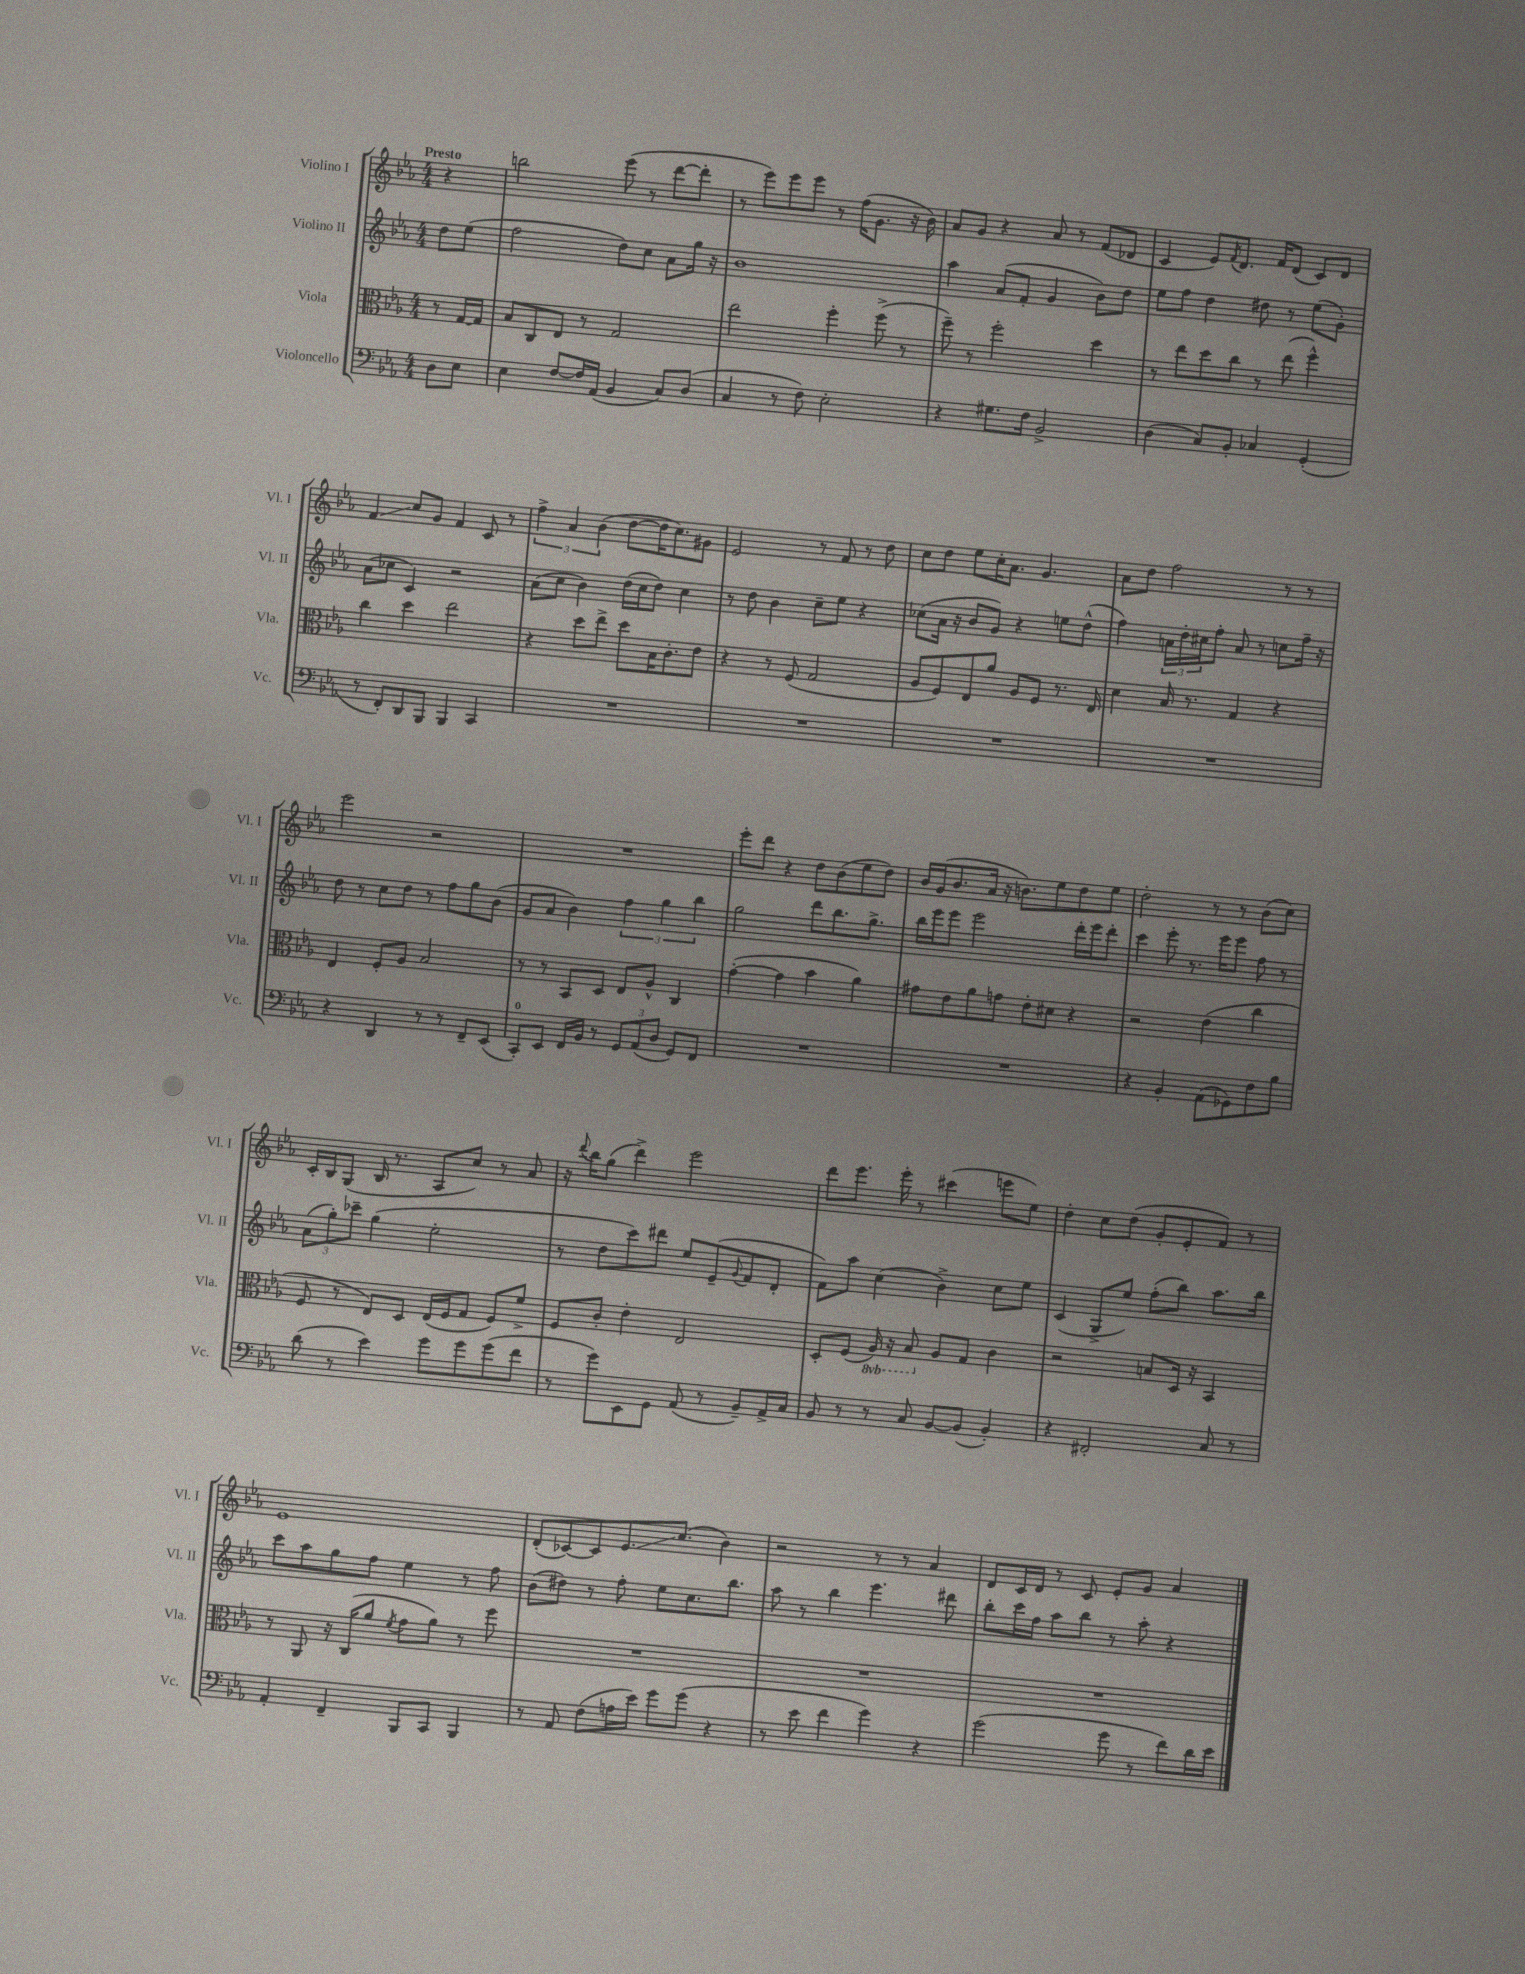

**kern	**kern	**kern	**kern
*staff4	*staff3	*staff2	*staff1
*clefF4	*clefC3	*clefG2	*clefG2
*k[b-e-a-]	*k[b-e-a-]	*k[b-e-a-]	*k[b-e-a-]
*M4/4	*M4/4	*M4/4	*M4/4
8D\L	8r	8dd\L	4r
8E-\J	[16G/LL	(8ee-\J	.
.	16G/]JJ	.	.
=	=	=	=
4E-\	8B-/L	2ff\	2bb\
.	8C/	.	.
[8F/L	8E-/J	.	.
16F/]L	8r	.	.
(16AA-/JJ	.	.	.
4BB-/	2G/	8dd\L)	(8eee-\
.	.	8cc\J	8r
8C/L)	.	8a-\L	[8ddd\L
(8D/J	.	16gg\Jk	8ddd'\]J
.	.	16r	.
=	=	=	=
4C/	2ee-\	1b-	8r
.	.	.	8eee-\L)
8r	.	.	8eee-\
8F\)	.	.	8eee-\J
2E-'\	4ff'\	.	8r
.	.	.	(16ff\LK
.	.	.	8.g\J
.	(8ff^\	.	.
.	8r	.	16r
.	.	.	16b-\)
=	=	=	=
4r	8ff~\)	4aa-\	8a-/L
.	8r	.	8g/J
8.G#\L	2ff'\	(8a-/L	4r
.	.	8f'/J	.
16F\Jk	.	.	.
2BB-^/	.	4g/	8a-/
.	.	.	8r
.	4dd\	8b-\L)	(8f/L
.	.	8dd\J	8d-/J
=	=	=	=
(4D\	8r	8ee-\L	4c/
.	8ee-\L	8ff\J	.
8C/L)	8dd\	4dd\	8e-/L)
.	.	.	8qf/
8BB-'/J	8cc\J	.	8.d/J
4C-/	8r	8dd#\	.
.	.	.	16f/LK
.	(8ee-\	8r	(8d/J
(4GG'/	4ff^^\)	(8ee-\L	8c/L)
.	.	8g'\J)	8d/J
=	=	=	=
8r	4cc\	(8a-\L	4f/
8FF'/L)	.	8cc-\J	.
8DD/	4dd\	4c/)	8cc/L
8BBB-/J	.	.	8g/J
4BBB-/	2ee-\	2r	4f/
4CC/	.	.	8c/
.	.	.	8r
=	=	=	=
1r	4r	(8a-\L	6ff^\
.	.	8cc\J	.
.	.	.	6a-/
.	8dd\L	4b-\)	.
.	.	.	(6b-\
.	8ee-^\J	.	.
.	8dd\L	(16dd\LL	[8dd\L
.	.	16cc\J	.
.	16B-\K	8dd\J)	16dd\]K
.	8.c'\	.	8.cc\)
.	.	4cc\	.
.	8e-\J	.	8g#\J
=	=	=	=
1r	4r	8r	2e-/
.	.	8dd\	.
.	8r	4b-\	.
.	(8F/	.	.
.	2G/	8cc~\L	8r
.	.	8ee-\J	8f/
.	.	4r	8r
.	.	.	8dd\
=	=	=	=
1r	8A-/L	(8cc-\L	8cc\L
.	8F/)	16a-\Jk	8dd\J
.	.	16r	.
.	8E-/	8b-/L	8ee-\L
.	8a-/J	8g/J)	16cc'\K
.	.	.	8.a-\J
.	8A-/L	4r	.
.	8F/J	.	4.g/
.	8.r	8ee\L	.
.	.	(8dd^^\J	.
.	16E-/	.	.
=	=	=	=
1r	4d\	4ff\)	8a-\L
.	.	.	8dd\J
.	16B-/	24a\LL	2ff\
.	.	24dd'\	.
.	8.r	.	.
.	.	24cc#\J	.
.	.	8ff'\J	.
.	4G/	8a/	.
.	.	8r	.
.	4r	8cc\L	8r
.	.	16ff~\Jk	8r
.	.	16r	.
=	=	=	=
4r	4E-/	8dd\	2eee-\
.	.	8r	.
4DD/	8F'/L	8cc\L	.
.	8A-/J	8dd\J	.
8r	2B-/	8r	2r
8r	.	8ff\L	.
8FF~/L	.	8gg\	.
(8EE-/J	.	(8b-\J	.
=	=	=	=
8CC'/L)	8r	8g/L	1r
8EE-/J	8r	8a-/J	.
16FF/LL	8BB-/L	4b-\)	.
16BB-/JJ	.	.	.
8r	8D/J	.	.
12GG/L	8E-/L	6ff\	.
(12AA-/	.	.	.
.	8A-^^/J	.	.
12D/J	.	6gg\	.
8GG/L)	4C/	.	.
.	.	6bb-\	.
8FF/J	.	.	.
=	=	=	=
1r	([4g'\	2gg\	8eee-'\L
.	.	.	8ddd\J
.	4g\]	.	4r
.	4b-\	8ddd\L	8dd\L
.	.	8.bb-\	(8b-\
.	4a-\)	.	8ee-\
.	.	8.gg^\J	.
.	.	.	8dd\J)
=	=	=	=
1r	8g#\L	16bb-\LL	16b-/LL
.	.	16eee-\J	(16g/J
.	8e-\	8eee-\J	8.b-/
.	8a-\	2eee-\	.
.	.	.	16a-/Jk
.	8g\J	.	16r
.	.	.	8.b\L)
.	8e-'\L	.	.
.	8d#\J	.	8ee-\
.	4r	16ddd'\LL	8dd\
.	.	16eee-\J	.
.	.	8ddd'\J	8ee-\J
=	=	=	=
4r	2r	4ccc\	2dd'\
4BB-'/	.	8eee-'\	.
.	.	8.r	.
(8AA-\L	(4e-\	.	8r
.	.	16eee-\LK	.
8GG-\)	.	8eee-\J	8r
8F\	4cc\	8ff\	(8b-\L
8B-\J	.	8r	8cc\J)
=	=	=	=
(8d\	8F/	(12a-\L	16c'/LL
.	.	.	16B-/J
.	.	12gg'\)	.
8r	8r	.	(8G/J
.	.	12ccc-~\J	.
4e-\)	8E-/L)	(4gg\	16B-/
.	.	.	8.r
.	8D/J	.	.
8g\L	(16E-/LL	2ee-'\	8A-/L
.	16F/J	.	.
8g\	8G/J	.	8cc/J)
(8g\	8F/L)	.	8r
8f\J	8f^/J	.	8a-/
=	=	=	=
8r	8F/L	8r	16r
.	.	.	8qqddd/
.	.	.	16bb-\LK
8g\L)	8c'/J	8dd\L	(8gg\J
8EE-\	4e-'\	8ccc\)	4ddd^\)
8GG\J	.	8ddd#\J	.
(8AA-/	2E-/	8ee-/L	2eee-\
8r	.	(8e-~/	.
.	.	8qqg/	.
8BB-~/L)	.	8f/	.
16AA-^/L	.	8d'/J	.
16C/JJ	.	.	.
=	=	=	=
8BB-/	8D'/L	8f\L)	8ddd\L
8r	(8F/J	8aa-\J	8.eee-\J
8r	16AA-/)	(4cc\	.
.	16r	.	16eee-'\
8C/	8BB-/	.	8r
[8BB-/L	8A-/L	4b-^\)	(4ccc#\
(8BB-/]J	8G/J	.	.
4BB-'/)	4c\	8cc\L	8eee\L
.	.	8ee-\J	8ee-\J)
=	=	=	=
4r	2r	(4c/	4dd'\
2FF#'/	.	8G^/L	8cc\L
.	.	8ee-/J)	(8dd\J
.	8B/L	(8ff'\L	8g'/L
.	16D/Jk	8bb-\J)	8e-'/
.	16r	.	.
8C/	4BB-/	8.aa-\L	8f/J)
8r	.	.	8r
.	.	16bb-\Jk	.
=	=	=	=
4AA-'/	8r	8ccc\L	1e-
.	8AA-/	8aa-\	.
4FF~/	16r	8gg\	.
.	(16C/LK	.	.
.	8a-/J	8ff\J	.
.	8qf/	.	.
8BBB-/L	8g\L	4ee-\	.
8CC/J	8a-\J)	.	.
4BBB-/	8r	8r	.
.	8ff\	8ff\	.
=	=	=	=
8r	1r	(8b-\L	(8d'/L
8AA-/	.	8dd#\J)	[8c-/)
(8F\L	.	8r	8c-/]
16A\L	.	8ff'\	8.e-/
16e-\JJ)	.	.	.
8g\L	.	8ee-\L	.
.	.	.	(8.cc/J
(8g\J	.	8.cc\	.
4r	.	.	4b-\)
.	.	8.bb-\J	.
=	=	=	=
8r	1r	8aa-\	2r
8e-\	.	8r	.
4f\	.	4bb-\	.
4g\)	.	4.eee-\	8r
.	.	.	8r
4r	.	.	4a-/
.	.	8ddd#\	.
=	=	=	=
(2g\	1r	8bb-'\L	8d/L
.	.	16ccc\L	16c/L
.	.	16ff\JJ	16d/JJ
.	.	8aa-\L	8r
.	.	8bb-\J	8c/
8g\	.	8r	8e-'/L
8r	.	8aa-'\	8g/J
8f\L)	.	4r	4a-/
16d\L	.	.	.
16e-\JJ	.	.	.
==	==	==	==
*-	*-	*-	*-
